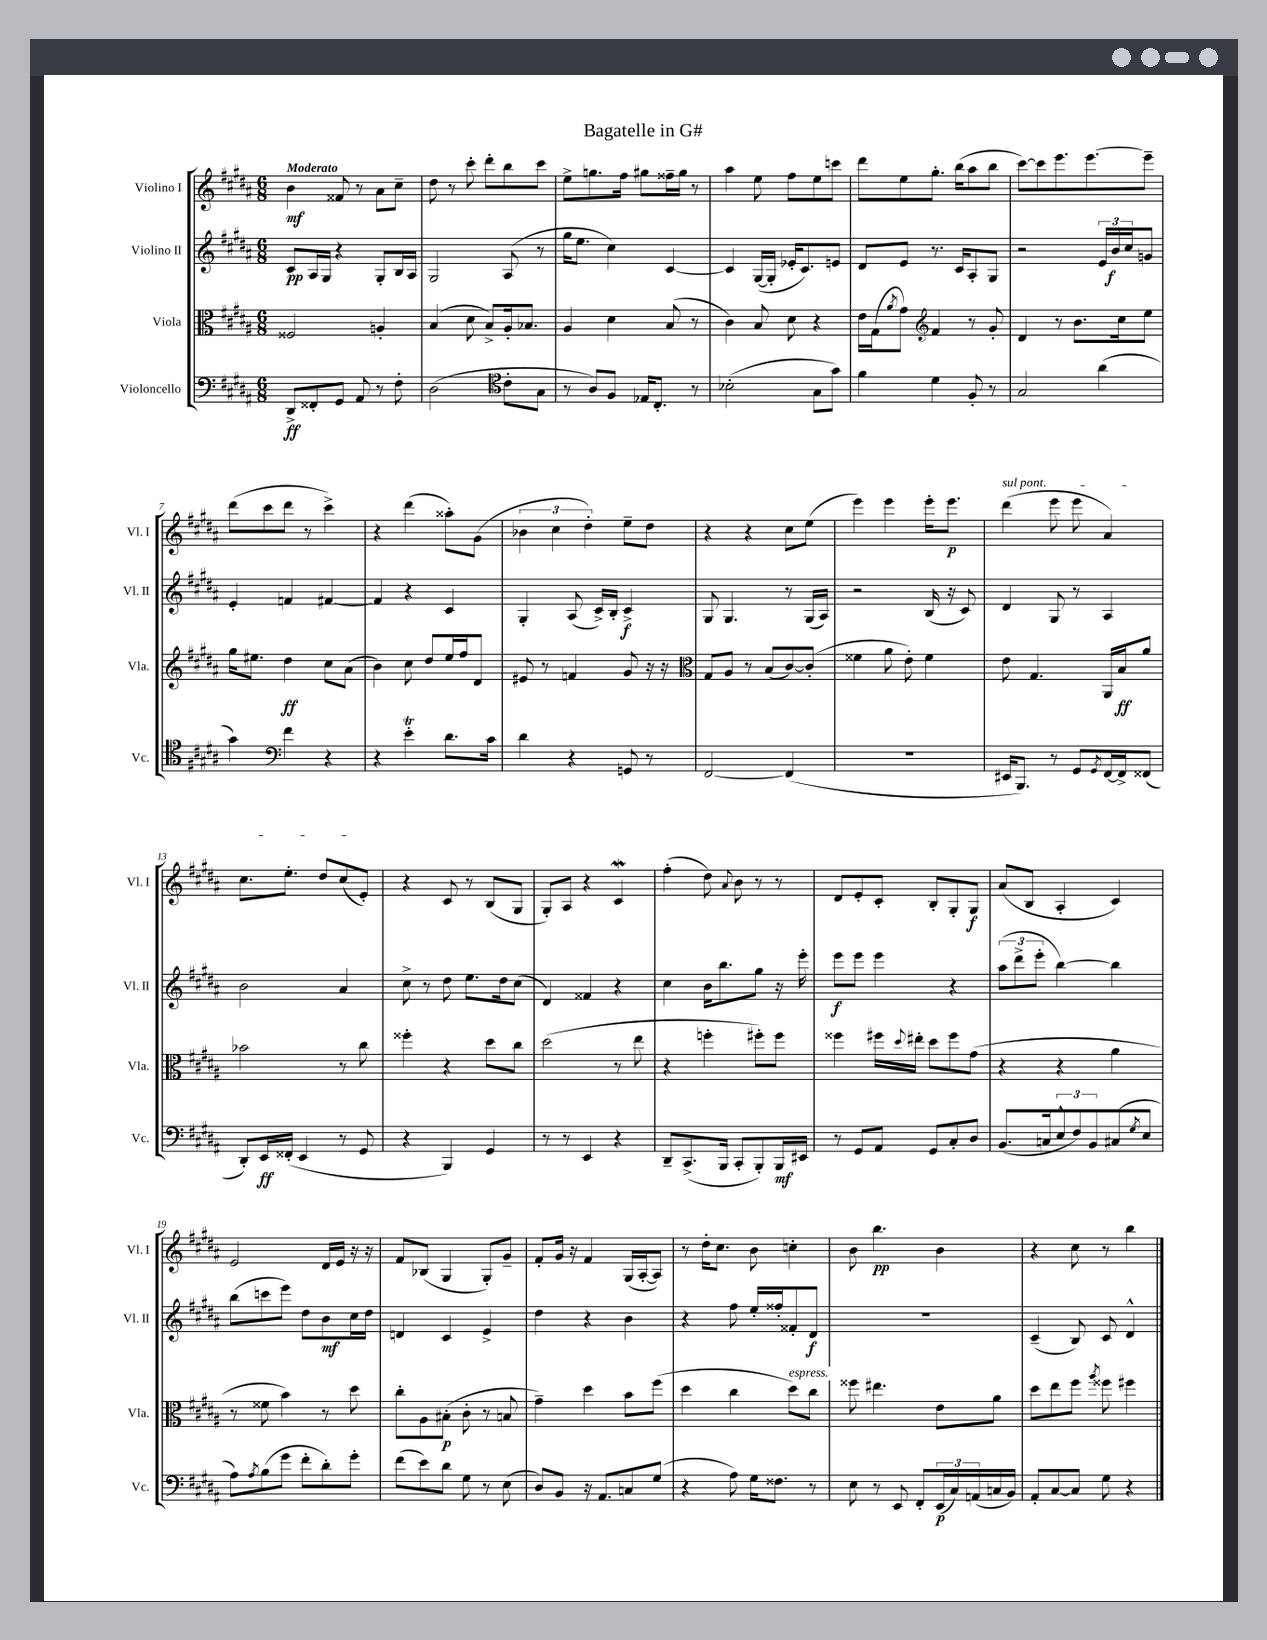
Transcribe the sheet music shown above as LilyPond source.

\header { title = "Bagatelle in G#" }
<<
\new StaffGroup <<
\new Staff = "s0" \with { instrumentName = "Violino I" shortInstrumentName = "Vl. I" } {
    \clef treble \key b \major \numericTimeSignature \time 6/8 \tempo "Moderato"
    b'4\mf fisis'8 r8 ais'8 cis''8-- |
    dis''8 r8 cis'''8-. dis'''8-. b''8 cis'''8 |
    e''8-> g''8. fis''16 gis''8 fisis''16-- gis''16 r8 |
    ais''4 e''8 fis''8 e''8 c'''8 |
    dis'''8 e''8 gis''8.-. b''16( ais''8 b''8 |
    cis'''8~) cis'''8 e'''8. e'''8.~ e'''8-- |
    dis'''8( cis'''8 dis'''8 r8 cis'''4->) |
    r4 dis'''4( aisis''8-.) gis'8( |
    \tuplet 3/2 { bes'4 cis''4 dis''4-.) } e''8-- dis''8 |
    r4 r4 cis''8 e''8( |
    e'''4) e'''4 e'''16-. e'''8.\p |
    \once \override TextSpanner.bound-details.left.text = \markup { \italic "sul pont." } dis'''4\startTextSpan( e'''8 e'''8 ais'4) |
    cis''8. e''8.-. dis''8 cis''8( e'8-.\stopTextSpan) |
    r4 cis'8 r8 b8( gis8 |
    gis8-.) ais8 r4 cis'4\mordent |
    fis''4-.( dis''8) \appoggiatura { ais'8 } b'8 r8 r8 |
    dis'8 e'8-. cis'8-. b8-. gis8-. gis8\f |
    ais'8( b8 ais4-. cis'4) |
    e'2 dis'16 e'16 r16 r16 |
    fis'8 bes8( gis4 gis8-.) gis'8-- |
    fis'8-. gis'16 r16 fis'4 gis16( ais16~-. ais8) |
    r8 dis''16-. cis''8. b'8 c''4-. |
    b'8 b''4.\pp b'4 |
    r4 cis''8 r8 b''4 \bar "|." |
}
\new Staff = "s1" \with { instrumentName = "Violino II" shortInstrumentName = "Vl. II" } {
    \clef treble \key b \major \numericTimeSignature \time 6/8
    cis'8\pp ais16 gis16 r4 gis8-. b16 ais16 |
    gis2 ais8( r8 |
    gis''16 e''8. cis''4) cis'4~ |
    cis'4 gis16~( gis16-. ees'16-. cis'8.) e'8 |
    dis'8 e'8 r8. cis'16 ais8-. gis8 |
    r2 \tuplet 3/2 { e'16 b'16\f cis''16 } g'8 |
    e'4-. f'4 fis'4~ |
    fis'4 r4 cis'4 |
    gis4-. ais8( cis'16->) b16-. cis'4->\f |
    gis8 gis4. r8 gis16( ais16) |
    r2 b16( r16 cis'8) |
    dis'4 gis8 r8 ais4 |
    b'2 ais'4 |
    cis''8-> r8 dis''8 e''8. dis''16 cis''8( |
    dis'4) fisis'4 r4 |
    cis''4 b'16 b''8. gis''8 r16 e'''16-. |
    e'''8\f e'''8 e'''4 r4 |
    \tuplet 3/2 { ais''8( dis'''8-> e'''8-. } b''4~) b''4 |
    b''8( c'''8 e'''8) dis''8 b'8\mf cis''16 dis''16 |
    d'4 cis'4 e'4-> |
    dis''4 r4 b'4 |
    r4 fis''8 e''16-. fisis''16-. fisis'8-. dis'8\f |
    R2. |
    cis'4--( b8) cis'8 dis'4-^ \bar "|." |
}
\new Staff = "s2" \with { instrumentName = "Viola" shortInstrumentName = "Vla." } {
    \clef alto \key b \major \numericTimeSignature \time 6/8
    fisis2 a4-. |
    b4( dis'8 b8->) ais16-. bes8. |
    ais4 dis'4 b8( r8 |
    cis'4) b8 dis'8 r4 |
    e'16 gis16( \acciaccatura { ais'8 } gis'8) \clef treble fis'4 r8 gis'8-. |
    dis'4 r8 b'8. cis''16 e''8 |
    gis''16 eis''8. dis''4\ff cis''8 ais'8( |
    b'4) cis''8 dis''8 e''16 fis''16 dis'8 |
    eis'8 r8 f'4 gis'8 r16 r16 |
    \clef alto gis8 ais8 r8 b8( cis'8~) cis'8-.( |
    fisis'4 ais'8 e'8-.) fisis'4 |
    e'8 gis4. ais,16 b16\ff ais'8 |
    bes'2 r8 cis''8 |
    fisis''4-. r4 dis''8 cis''8 |
    dis''2( r8 e''8 |
    r4 f''4-. fis''8-.) fis''8 |
    fisis''4 fis''16 \appoggiatura { dis''8 } eis''16-. dis''8 fis''8 gis'8( |
    r4 r4 ais'4 |
    r8 fisis'8 b'4) r8 dis''8 |
    cis''8-. ais8 bis8-.\p( cis'8-. r8 b8 |
    gis'4--) dis''4 b'8 fis''8( |
    dis''4 cis''4 dis''8^\markup { \italic "espress." }) cis''8 |
    fisis''8 eis''4. e'8 ais'8 |
    dis''8 e''8 fis''8 \acciaccatura { ais''8 } fisis''8 fis''4 \bar "|." |
}
\new Staff = "s3" \with { instrumentName = "Violoncello" shortInstrumentName = "Vc." } {
    \clef bass \key b \major \numericTimeSignature \time 6/8
    dis,8->\ff fisis,8-. gis,8 ais,8 r8 fis8-. |
    dis2( \clef tenor cis'8-. gis8 |
    r8 ais8) fis8 ees16 cis8.-. r8 |
    bes2-.( gis8 gis'8) |
    fis'4 dis'4 fis8-. r8 |
    gis2 ais'4( |
    gis'4) \clef bass fis'4 r4 |
    r4 e'4-.\trill dis'8. cis'16 |
    dis'4 r4 g,8 r8 |
    fis,2~ fis,4( |
    R2. |
    eis,16 b,,8.) r8 gis,8 \acciaccatura { gis,8 } fis,16~ fis,16-> fisis,8( |
    dis,8-.) e,16\ff fisis,16-.( e,4 r8 gis,8 |
    r4 b,,4) gis,4 |
    r8 r8 e,4 r4 |
    dis,8-- cis,8.->( b,,16 cis,8-. b,,8-.) b,,16\mf eis,16 |
    r8 gis,8 ais,8 gis,8 cis8-. dis8 |
    b,8.( c16 \tuplet 3/2 { e8-^ fis8) b,8 } cis8( \acciaccatura { gis8 } e8 |
    ais8) \acciaccatura { ais8 } b8( gis'8 fis'8-. dis'8-.) gis'8-. |
    fis'8( e'8) dis'8 gis8 r8 e8( |
    dis8) b,8 r16 ais,8. c8 gis8( |
    r4 ais8) gis16 fisis8. r8 |
    e8 r8 e,8 fis,8-. \tuplet 3/2 { e,16\p( cis16) a,16( } c16 b,16) |
    ais,8-. cis8~ cis8 gis8 r4 \bar "|." |
}
>>
>>
